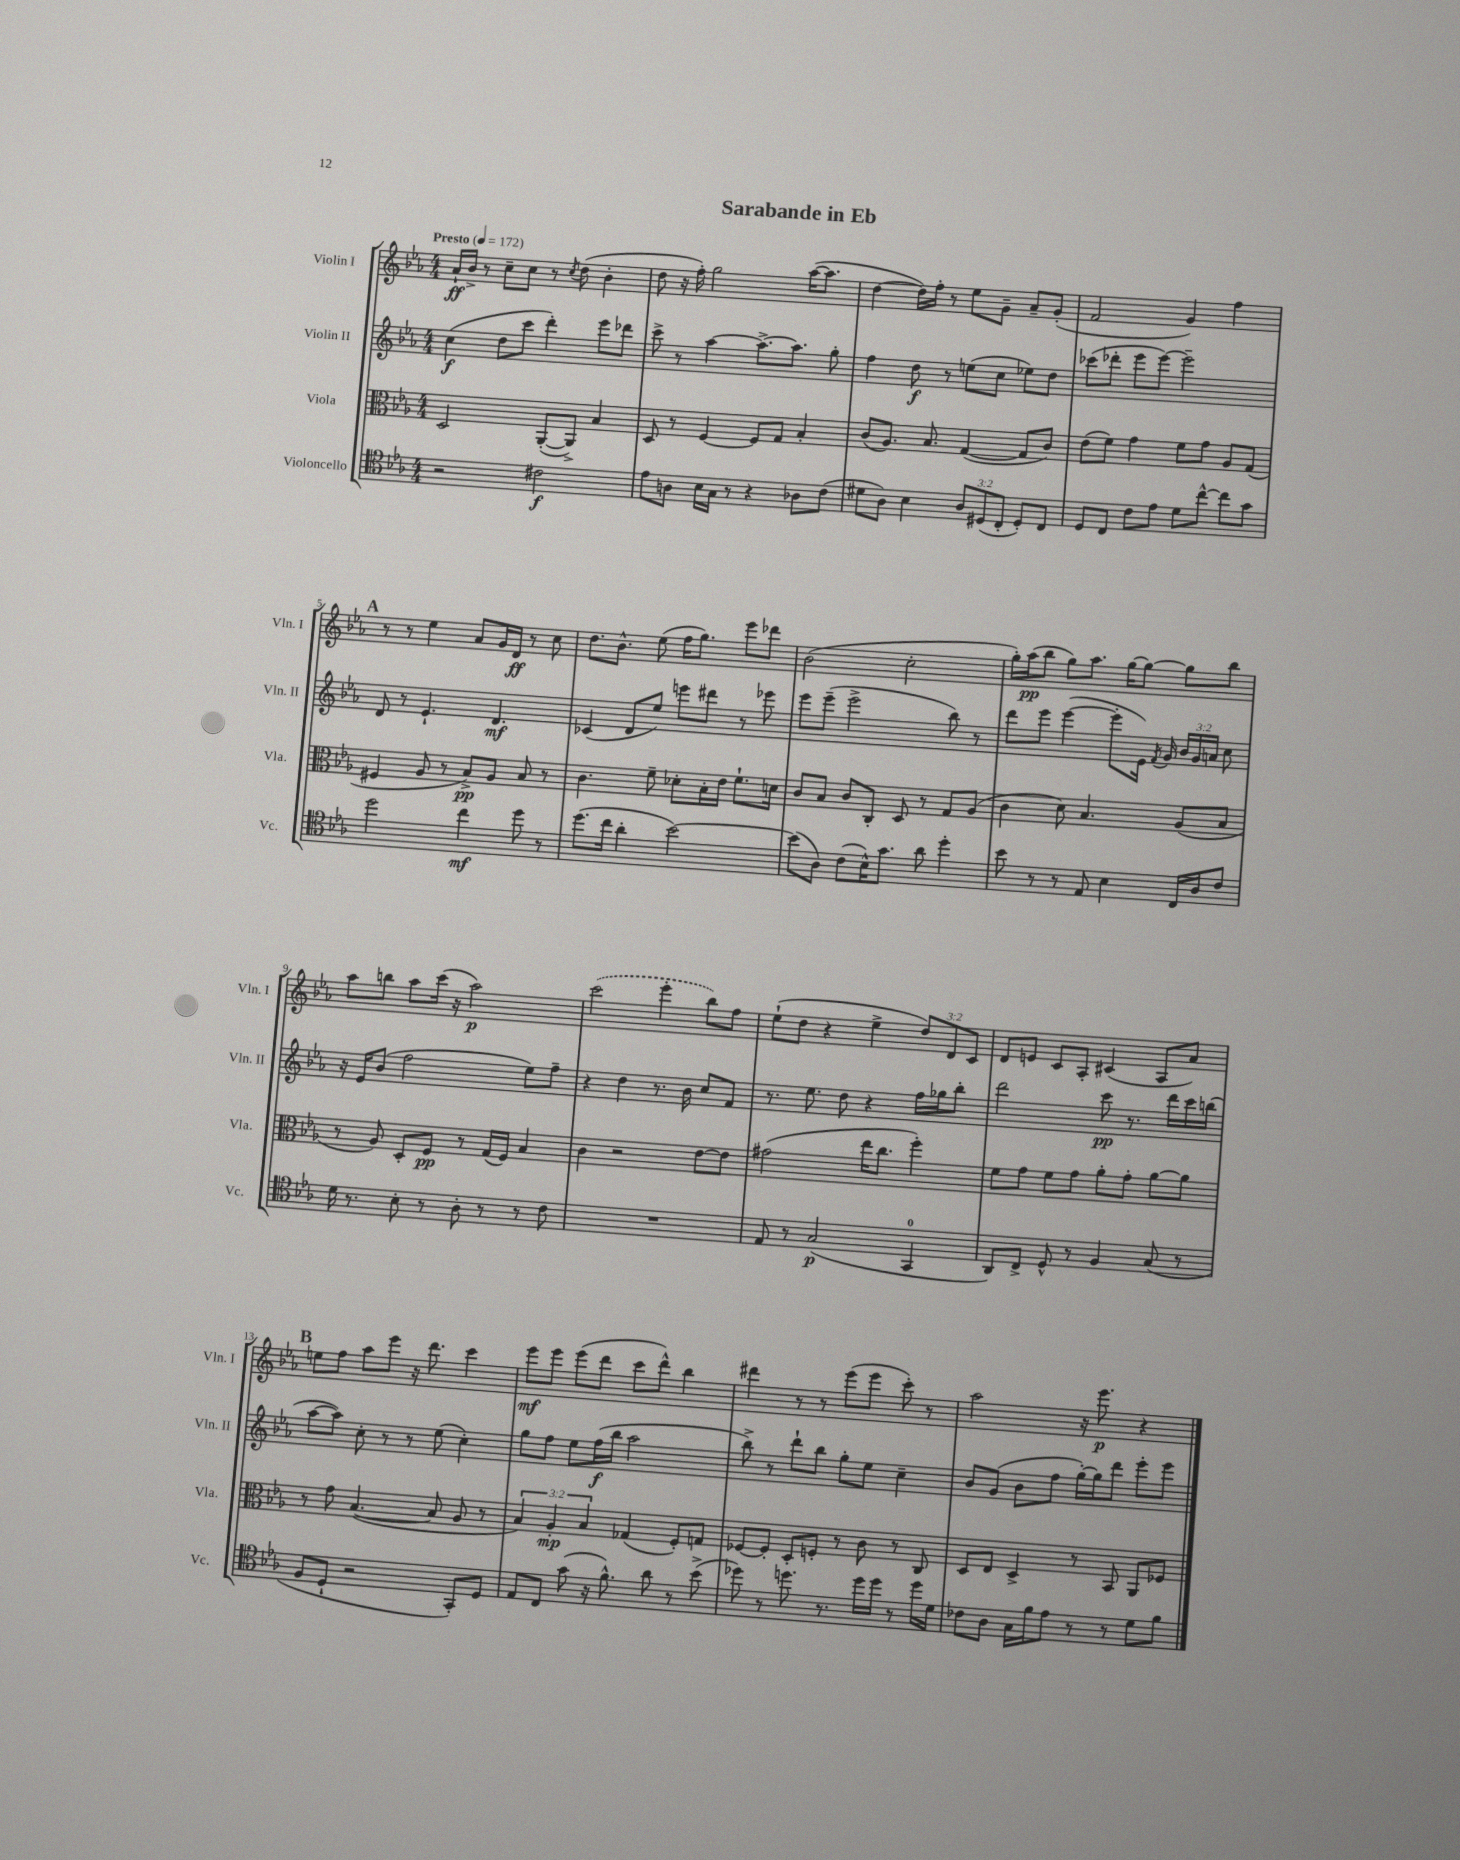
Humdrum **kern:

**kern	**kern	**kern	**kern
*staff4	*staff3	*staff2	*staff1
*clefC4	*clefC3	*clefG2	*clefG2
*k[b-e-a-]	*k[b-e-a-]	*k[b-e-a-]	*k[b-e-a-]
*M4/4	*M4/4	*M4/4	*M4/4
*MM172	*MM172	*MM172	*MM172
2r	2D	(4cc	16a-`
.	.	.	16b-^
.	.	.	8r
.	.	8dd	8cc~
.	.	8ccc	8cc
2c#	([8AA-'	4ddd')	8r
.	.	.	8qcc
.	8AA-^])	.	(8dd
.	4B-	8eee-	4b-'
.	.	8ddd-	.
=	=	=	=
8e-	8D	8ccc^	8dd
8A	8r	8r	16r
.	.	.	16ff')
16B-	[4F	[4aa-	2gg
16G	.	.	.
8r	.	.	.
4r	8F]	8.aa-^_	.
.	8G	.	.
.	.	8.aa-]	.
8A-	4B-'	.	([16aa-
.	.	.	8.aa-]
(8c	.	8gg'	.
=	=	=	=
8d#	(8c	4ff	[4dd
8A-)	8.A-)	.	.
4B-	.	8dd	16dd])
.	8.B-	.	16ff'
.	.	8r	8r
12A-	([4G	(8ee	8ee-
(12D#	.	.	.
.	.	8cc	8g~
12C'	.	.	.
8D#')	8G]	8ee-)	8a-~
8C	8c)	8dd	(8g'
=	=	=	=
8D	(8e-	(8ccc-	2f
8C	8f)	8ddd-'	.
8c	4g	8eee-	.
8e-	.	[8eee-)	.
8d	8f	2eee-~]	4g)
[8cc^^	8g	.	.
8cc]	8A-	.	4ff
8g	(8G	.	.
=	=	=	=
2dd	4F#	8d	8r
.	.	8r	8r
.	8A-	4.e-`	4ee-
.	8r	.	.
4cc	8B-^)	.	8a-
.	8A-	4.d	16g
.	.	.	16d
8dd	8B-	.	8r
8r	8r	.	8cc
=	=	=	=
(8.dd	4.c	(4c-	8.dd
16cc	.	.	8.b-^^
4a-'	.	8d	.
.	8f~	8ee-)	(8ee-
[2b-)	8d-'	8eee	16ff
.	.	.	8.gg)
.	16B-'	8ddd#	.
.	16e-	.	.
.	8.f`	8r	8eee-
.	.	8eee-	8ddd-
.	16d	.	.
=	=	=	=
(8b-]	8c	8eee-	(2b-
8A-)	8B-	(8eee-~	.
(8c	8c	2eee-^	.
16B-^^)	8C'	.	.
8.g	.	.	.
.	8D	.	2cc'
8a-	8r	.	.
4dd'	8G	8bb-)	.
.	(8A-	8r	.
=	=	=	=
8b-	4c	8ddd	16gg')
.	.	.	(16aa-
8r	.	8eee-	8bb-
8r	8d)	([4eee-	8gg)
8E-	4.B-	.	8.aa-
4B-	.	8eee-']	.
.	.	.	[16gg
.	.	16e-)	8gg_
.	.	8qf	.
.	.	16g	.
16C	(8A-	24b-	8gg]
.	.	24g	.
16A-	.	.	.
.	.	24a	.
8c	8B-	8cc	8bb-
=	=	=	=
16d	8r	16r	8aa-
8.r	.	16e-	.
.	8A-)	(8b-	8bb
8B-'	8D'	2ff	8aa-
8r	8F	.	(16ccc
.	.	.	16r
8A-'	8r	.	2aa-)
8r	(16G	.	.
.	16F)	.	.
8r	4B-	8ee-)	.
8c	.	8ff~	.
=	=	=	=
1r	4c	4r	(2ccc
.	2r	4dd	.
.	.	8.r	4eee-'
.	.	16b-	.
.	[8e-	8cc	8bb-)
.	8e-]	8f	8ff
=	=	=	=
8E-	(2g#	8.r	(8ee-`
8r	.	.	8dd
.	.	8.ee-	.
(2G	.	.	4r
.	.	8dd	.
.	16ee-	4r	4ee-^
.	8.cc	.	.
4GG	4ff')	16ff	12dd)
.	.	16gg-	.
.	.	.	12d
.	.	8bb-'	.
.	.	.	12c
=	=	=	=
8AA-)	8f	2ddd	8d
8C^	8g	.	8e
8D^^	8f	.	8c
8r	8g	.	8A-'
4F	8a-'	8ccc	(4c#
.	8g'	8.r	.
(8G	[8a-	.	8A-
.	.	16ddd	.
8r	8a-]	16ccc	8a-)
.	.	(16bb	.
=	=	=	=
8F	8r	[8aa-	8ee
8D`	8g	8aa-])	8ff
2r	([4.B-	8cc'	8aa-
.	.	8r	8eee-
.	.	8r	16r
.	.	.	8.ddd
.	8B-]	(8ee-	.
8GG')	8A-	4cc')	4ccc
8D	8r	.	.
=	=	=	=
8E-	6B-)	8gg	8eee-
8C	.	8ff	8eee-
.	6A-'	.	.
(8g	.	8ee-	(8eee-
.	6B-	.	.
16r	.	(16ff	8ddd
8.f^^)	.	16bb-	.
.	(4G-	2aa-	8ccc
8a-	.	.	8ddd^^)
8r	8F')	.	4bb-
(8b-^	8G	.	.
=	=	=	=
8dd-)	[8F-	8bb-^)	4ddd#
8r	8F-']	8r	.
8.dd	8D'	8ddd`	8r
.	8F'	8bb-	8r
8.r	.	.	.
.	8r	8gg'	(8eee-
16dd	8c	8ee-	8eee-
16dd	.	.	.
8r	8r	4cc~	8ccc')
16dd	8C	.	8r
16d	.	.	.
=	=	=	=
8c-	8D	8b-	2aa-
8A-	8E-	(8g	.
16G	4D^	8b-	.
16f	.	.	.
8e-	.	8ff	.
8r	8r	[16gg')	16r
.	.	16gg]	8.eee-
8r	8BB-	8ddd	.
8d	8AA-	8eee-'	4r
8f	8F-	8eee-	.
==	==	==	==
*-	*-	*-	*-
